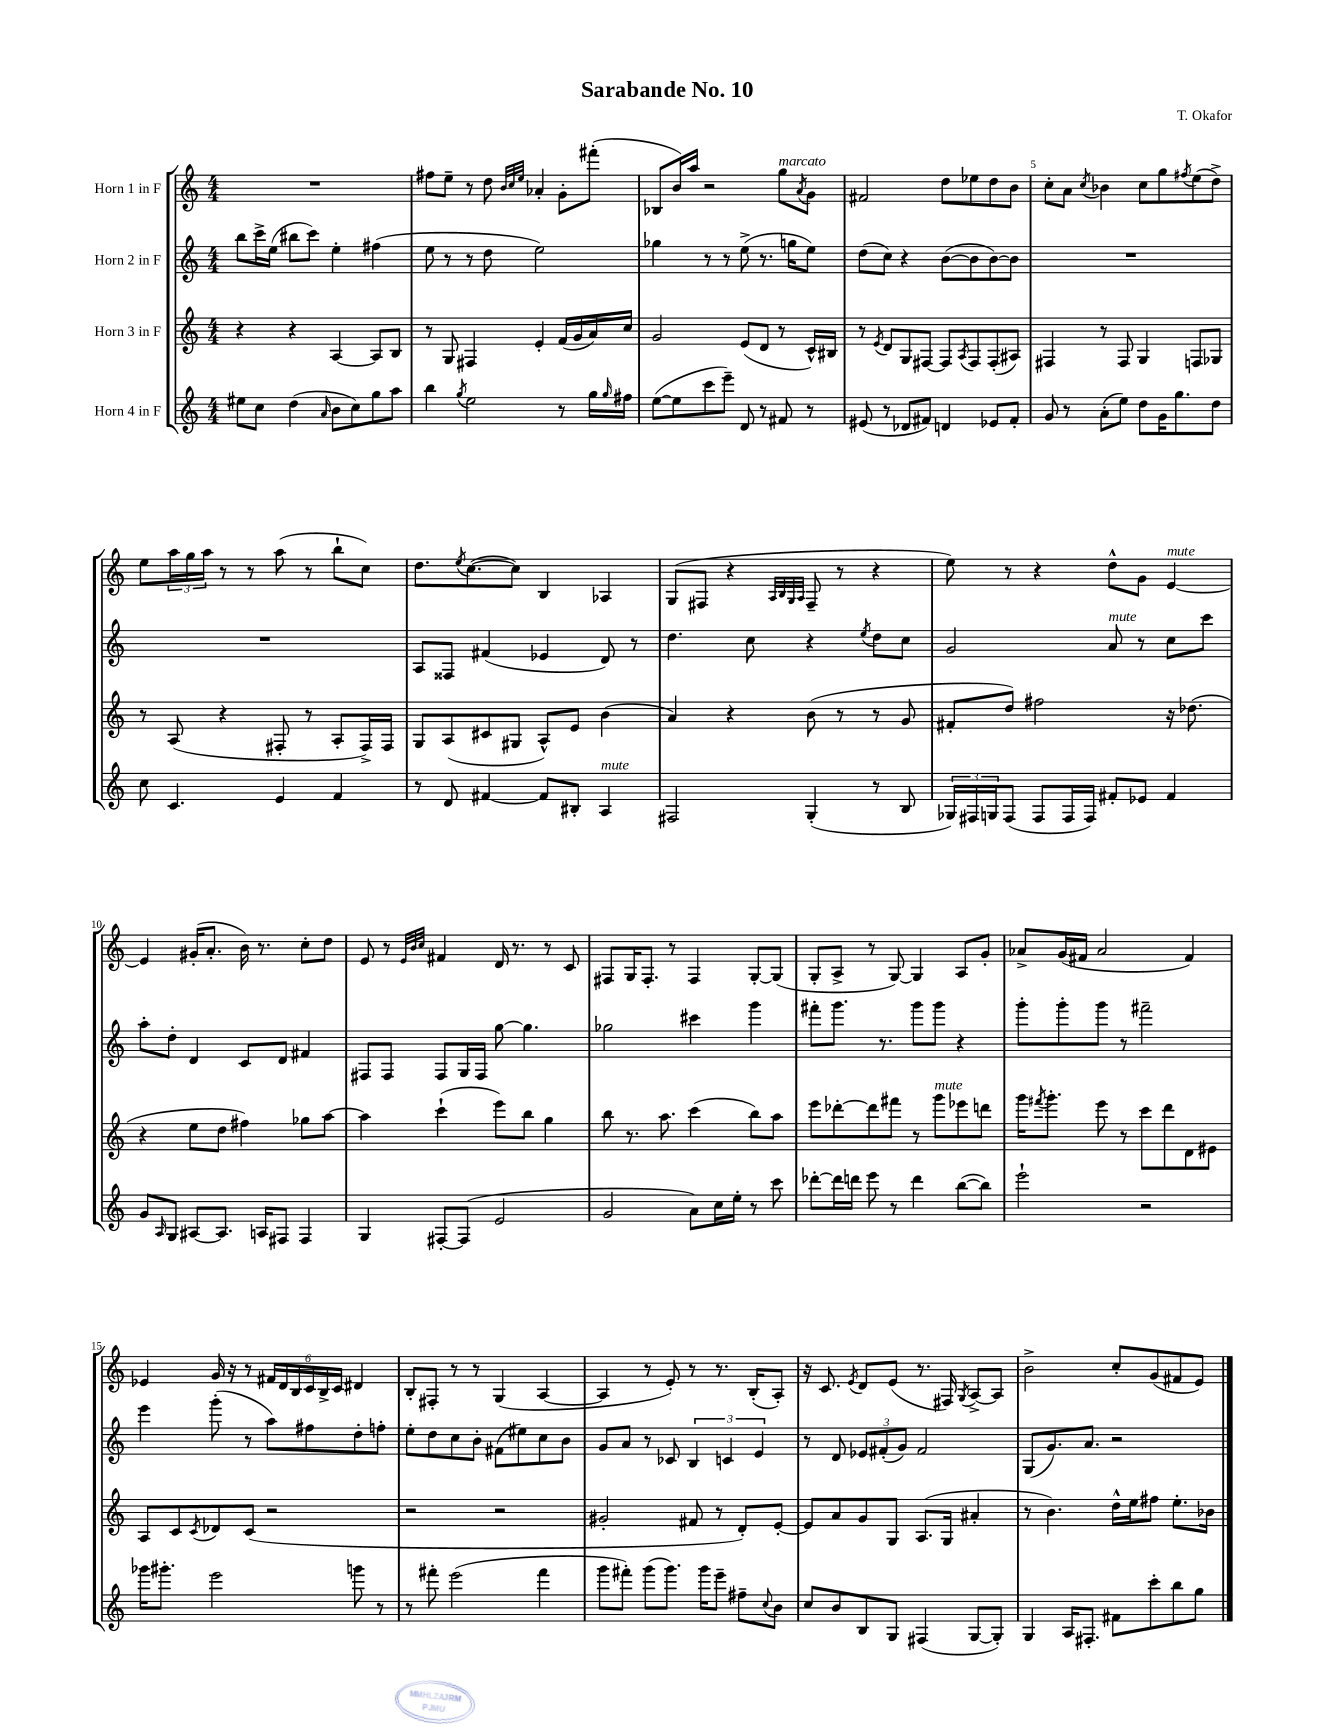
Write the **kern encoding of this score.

**kern	**kern	**kern	**kern
*part4	*part3	*part2	*part1
*staff4	*staff3	*staff2	*staff1
*I"Horn 4 in F	*I"Horn 3 in F	*I"Horn 2 in F	*I"Horn 1 in F
*clefG2	*clefG2	*clefG2	*clefG2
*k[]	*k[]	*k[]	*k[]
*M4/4	*M4/4	*M4/4	*M4/4
=1	=1	=1	=1
8ee#X\L	4r	8bb\L	1r
8cc\J	.	16ccc^\L	.
.	.	(16ee\JJ	.
(4dd\	4r	8bb#X\L	.
.	.	8ccc\J)	.
16qqa/	.	.	.
8b\L	[4A/	4ee'\	.
8cc\)	.	.	.
8gg\	8A/L]	(4ff#X\	.
8aa\J	8B/J	.	.
=2	=2	=2	=2
4bb\	8r	8ee\	8ff#X\L
.	8G/	8r	8ee~\J
8qgg/	.	.	.
2ee\	4F#X/	8r	8r
.	.	8dd\	8dd\
.	.	.	32qqb/LLL
.	.	.	32qqcc/
.	.	.	32qqee/JJJ
.	4e'/	2ee\)	4a-X'/
8r	(16f/LL	.	8g'\L
.	16g/	.	.
16gg\LL	16a/)	.	(8fff#X'\J
16qqgg/	.	.	.
16ff#X\JJ	16cc/JJ	.	.
=3	=3	=3	=3
([8ee\L	2g/	4gg-X\	8B-X/L
8ee\]	.	.	16b/L)
.	.	.	16aa/JJ
8ccc\	.	8r	2r
8eee~\J)	.	8r	.
8d/	(8e/L	(8ee^\	.
8r	8d/J	8.r	.
!	!	!	!LO:TX:a:i:t=marcato
8f#X/	8r	.	8gg\L
.	.	16ggn\KL	.
.	.	.	8qa/
8r	16c^^/LL)	8ee\J)	8g\J
.	16B#X/JJ	.	.
=4	=4	=4	=4
(8e#X/	8r	(8dd\L	2f#X/
.	8qe/	.	.
8r	8d/L	8cc\J)	.
8d-X/L	8G/	4r	.
8f#X/J)	[8F#X/J	.	.
4dn/	8F#/L]	([8b\L	8dd\L
.	8qA/	.	.
.	8F#/	8b\]	8ee-X\
8e-X/L	(8F#'/	[8b\)	8dd\
8f#'/J	8A#X/J)	8b\J]	8b\J
=5	=5	=5	=5
8g/	4F#X/	1r	8cc'\L
8r	.	.	8a\J
.	.	.	8qcc/
(8a'\L	8r	.	4b-X\
8ee\J)	8F#/	.	.
8dd\L	4G/	.	8cc\L
16g\K	.	.	8gg\
8.gg\	.	.	.
.	.	.	8qff#X/
.	8Fn/L	.	(8ee\
8dd\J	8G-X/J	.	8dd^\J)
!!LO:LB:g=z
=6	=6	=6	=6
8cc\	8r	1r	8ee\L
4.c/	(8A/	.	24aa\L
.	.	.	24gg\
.	.	.	24aa\JJ
.	4r	.	8r
.	.	.	8r
4e/	8F#X'/	.	(8aa\
.	8r	.	8r
4f/	8A'/L	.	8bb`\L
.	16F#^/L)	.	8cc\J)
.	16F#/JJ	.	.
=7	=7	=7	=7
8r	8G/L	8A/L	8.dd\L
8d/	(8A/	8F##X/J	.
.	.	.	8qee/
.	.	.	([8.cc\
[4f#X/	8c#X/	(4f#X/	.
.	8G#X/J	.	8cc\J])
8f#/L]	8A^^/L)	4e-X/	4B/
8B#X'/J	8e/J	.	.
!LO:TX:a:i:t=mute	!	!	!
4A/	(4b\	8d/)	4A-X/
.	.	8r	.
=8	=8	=8	=8
2F#X/	4a/)	4.dd\	(8G/L
.	.	.	8F#X/J
.	4r	.	4r
.	.	8cc\	.
.	.	.	32qqA/LLL
.	.	.	32qqB/
.	.	.	32qqG/
.	.	.	32qqA/JJJ
(4G'/	(8b\	4r	8F#~/
.	8r	.	8r
.	.	8qee/	.
8r	8r	8dd\L	4r
8B/	8g/	8cc\J	.
=9	=9	=9	=9
24G-X/LL)	8f#X'/L	2g/	8ee\)
24F#X/	.	.	.
24Gn/J	.	.	.
(8F#/J	8dd/J)	.	8r
8F#/L	2ff#X\	.	4r
16F#/L	.	.	.
16F#/JJ)	.	.	.
!	!	!LO:TX:a:i:t=mute	!
8f#X'/L	.	8a/	8dd^^\L
8e-X/J	.	8r	8g\J
!	!	!	!LO:TX:a:i:t=mute
4f#/	16r	8cc\L	[4e/
.	(8.dd-X\	.	.
.	.	8ccc\J	.
!!LO:LB:g=z
=10	=10	=10	=10
8g/L	4r	8aa'\L	4e/]
16qqA/	.	.	.
8G/J	.	8dd'\J	.
[8A#X/L	8ee\L	4d/	(16g#X'/KL
.	.	.	8.a'/J
8.A#/J]	8dd\J	.	.
.	4ff#X\)	8c/L	16b\)
16An/KL	.	.	8.r
8F#X/J	.	8d/J	.
4F#/	8gg-X\L	4f#X/	8cc'\L
.	[8aa\J	.	8dd\J
=11	=11	=11	=11
4G/	4aa\]	8F#X/L	8e/
.	.	8F#/J	8r
.	.	.	32qqe/LLL
.	.	.	32qqb/
.	.	.	32qqcc/JJJ
[8F#X'/L	(4ccc`\	8F#/L	4f#X/
(8F#/J]	.	16G/L	.
.	.	16F#/JJ	.
2e/	8eee\L)	[8gg\	16d/
.	.	.	8.r
.	8bb\J	4.gg\]	.
.	4gg\	.	8r
.	.	.	8c/
=12	=12	=12	=12
2g/	8bb\	2gg-X\	8F#X/L
.	8.r	.	16G/K
.	.	.	8.F#'/J
.	8.aa\	.	.
.	.	.	8r
8a\L)	(4ccc\	4ccc#X\	4F#/
16cc\L	.	.	.
16ee'\JJ	.	.	.
8r	8bb\L)	4ggg\	[8G'/L
8ccc\	8aa\J	.	(8G/J]
=13	=13	=13	=13
[8ddd-X'\L	8eee\L	8fff#X'\L	8G'/L
16ddd-\L]	[8ddd-X'\	8.ggg\J	8A^/J
16dddn\JJ	.	.	.
8eee\	8ddd-\]	.	8r
.	.	8.r	.
8r	8fff#X\J	.	[8G/)
4ddd\	8r	8ggg\L	4G/]
!	!LO:TX:a:i:t=mute	!	!
.	8ggg\L	8ggg\J	.
([8bb\L	8eee-X\	4r	8A/L
8bb\J])	8dddn\J	.	8g'/J
=14	=14	=14	=14
2eee`\	16ggg\KL	8ggg'\L	8a-X^/L
.	8qfff#X/	.	.
.	8.ggg'\J	.	.
.	.	8ggg'\	(16g/L
.	.	.	16f#X/JJ
.	8eee\	8ggg\J	2a-/
.	8r	8r	.
2r	8ccc\L	2fff#X~\	.
.	8ddd\	.	.
.	8d\	.	4f#/)
.	8e#X\J	.	.
!!LO:LB:g=z
=15	=15	=15	=15
16ggg-X\KL	8A/L	4eee\	4e-X/
8.ggg#X'\J	.	.	.
.	8c/	.	.
.	8qc/	.	.
2eee\	8d-X/	(8ggg'\	16g/
.	.	.	16r
.	(8c/J	8r	8r
.	2r	8aa\L)	24f#X/LL
.	.	.	24d/
.	.	.	24B/
.	.	8ff#X\	24c/
.	.	.	24B^/
.	.	.	24c/JJ
8gggn\	.	8dd'\	4d#X/
8r	.	8ffn'\J	.
=16	=16	=16	=16
8r	2r	8ee'\L	8B'/L
8fff#X'\	.	8dd\	8F#X'/J
(2eee\	.	8cc\	8r
.	.	8b'\J	8r
.	2r	(8f#X\L	(4G/
.	.	8ee#X\)	.
4fff#\	.	8cc\	[4A/
.	.	8b\J	.
=17	=17	=17	=17
8ggg\L	2g#X'/	8g/L	4A/]
8fff#X'\J)	.	8a/J	.
(8ggg\L	.	8r	8r
8.ggg\J)	.	8c-X/	8e'/)
.	8f#X/	6B/	8r
16ggg\KL	.	.	.
8eee~\J	8r	.	8.r
.	.	6cn/	.
8ff#X~\L	8d'/L)	.	.
.	.	.	(16B'/KL
.	.	6e/	.
8qqcc/	.	.	.
8b\J	[8e'/J	.	8A'/J)
=18	=18	=18	=18
8cc/L	8e/L]	8r	16r
.	.	.	8.c/
8b/	8a/	8d/	.
.	.	.	8qe/
8B/	8g/	12e-X/L	8d/L
.	.	(12f#X'/	.
8G/J	8G/J	.	(8e/J
.	.	12g/J)	.
(4F#X/	(8.A/L	2f#/	8.r
.	16G/Jk	.	16F#X/)
.	.	.	8qG/
[8G/L	4a#X'/	.	[8A^/L
8G'/J])	.	.	8A/J]
=19	=19	=19	=19
4G/	8r	(8G/L	2b^\
.	4.b\)	8.g/)	.
16A/KL	.	.	.
8.F#X'/J	.	8.a/J	.
8f#X\L	16dd^^\LL	2r	8cc'/L
.	16ee\J	.	.
8ccc'\	8ff#X\J	.	(8g/
8bb\	8.ee'\L	.	8f#X/
8gg\J	.	.	8e/J)
.	16b-X\Jk	.	.
==	==	==	==
*-	*-	*-	*-
